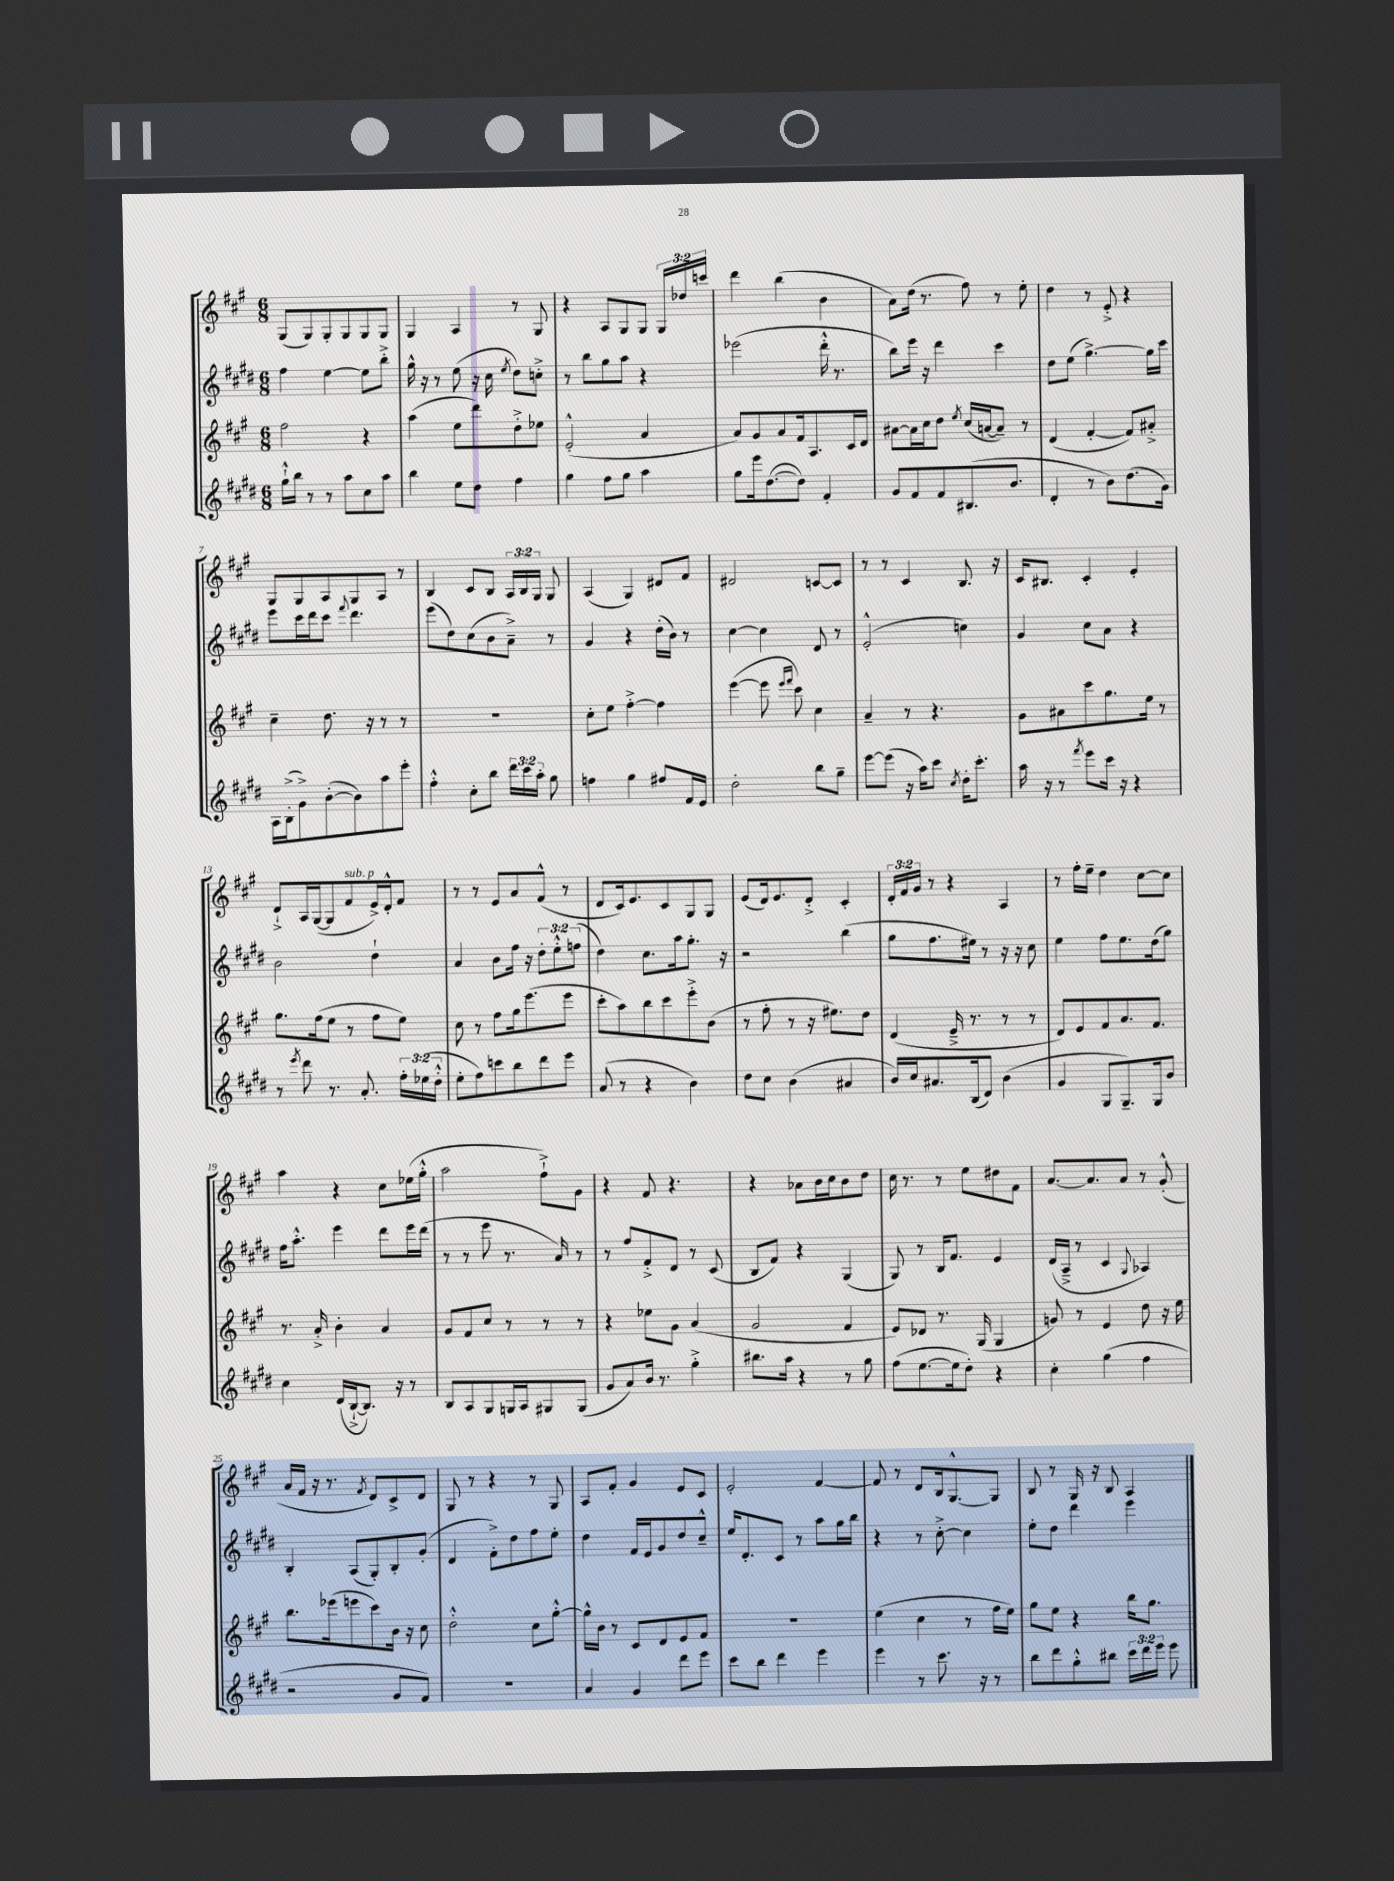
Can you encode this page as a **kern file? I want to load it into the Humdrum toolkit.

**kern	**kern	**kern	**kern
*staff4	*staff3	*staff2	*staff1
*clefG2	*clefG2	*clefG2	*clefG2
*k[f#c#g#d#]	*k[f#c#g#]	*k[f#c#g#d#]	*k[f#c#g#]
*M6/8	*M6/8	*M6/8	*M6/8
16gg#`^^	2ff#	4ff#	(8G#
16bb	.	.	.
8r	.	.	8G#)
8r	.	[4ee	8G#'
8aa	.	.	8G#
8cc#	4r	8ee]	8G#
8aa	.	8bb'^	8G#
=	=	=	=
4bb	(4aa	16gg#^^	4G#
.	.	16r	.
.	.	8r	.
8ee	8ee	(8ee	4A
8dd#	8ddd)	16r	.
.	.	16cc#	.
.	.	8qee	.
4ff#	8dd'^	8dd#)	8r
.	8ee-	8cc'^	8G#
=	=	=	=
4gg#	(2e'^^	8r	4r
.	.	8bb	.
8ff#	.	8gg#	8A
8gg#	.	8aa	8G#
4aa	4a	4r	8G#
.	.	.	24G#
.	.	.	24dd-
.	.	.	24ccc
=	=	=	=
8gg#	8a)	(2eee-	4ddd
16eee	8g#	.	.
([8.dd#	.	.	.
.	8a	.	(4bb
8dd#])	16f#	.	.
.	8.A	.	.
4f#'	.	16ddd#'^^	4b
.	.	8.r	.
.	16c#	.	.
.	16d	.	.
=	=	=	=
8g#	[8a#	8bb)	8a)
8f#	16a#]	16eee	(16dd
.	16cc#	16r	8.r
8f#	8dd	4ddd#	.
.	8qee	.	.
(8.B#	(16cc#	.	8ff#)
.	[16a	.	.
.	8a~])	4ccc#	8r
8.b	.	.	.
.	8r	.	8ee'
=	=	=	=
4d#'	(4d	8dd#	4dd
.	.	(8ee	.
8r	[4f#'	[4.gg#^)	8r
8b)	.	.	8e'^
(8.dd#	8f#])	.	4r
.	8a#'^	16gg#]	.
16g#)	.	16ccc#	.
=	=	=	=
16A	4cc#~	8eee	8G#
(16B'^	.	.	.
8g#^)	.	16ccc#	8G#
.	.	16ddd#	.
([8b'	8.dd	8ccc#	8A
.	.	8qqfff#	.
8b])	.	4.ddd#	8G#
.	16r	.	.
8aa	8r	.	8A
8eee'	8r	.	8r
=	=	=	=
4ff#'^^	2.r	(8eee	4B
.	.	8dd#)	.
8cc#'	.	(8cc#	8c#
8bb	.	8b	8B
24ddd#	.	8a~^)	24A
24ccc#	.	.	24B
24aa'	.	.	24G#
8gg#	.	8r	8G#
=	=	=	=
4ff	8cc#'	4g#	(4A
.	8ee	.	.
4gg#	[4ff#'^	4r	4G#)
8ff#	4ff#]	(16dd#'	8d#
.	.	16b)	.
16f#	.	8r	8f#
16e	.	.	.
=	=	=	=
2dd#'	([4eee	[4cc#	2d#
.	8eee]	4cc#]	.
.	16qqeee	.	.
.	16qqfff#	.	.
.	8ccc#)	.	.
8bb	4cc#	8d#	[8c
8gg#~	.	8r	8c]
=	=	=	=
[8eee	4a~	(2e'^^	8r
(8eee]	.	.	8r
16r	8r	.	4c#
16aa)	.	.	.
8ccc#	4.r	.	.
8qcc#	.	.	.
16dd#'	.	4cc)	8.B
8.ccc#'	.	.	.
.	.	.	16r
=	=	=	=
16aa	8g#	4g#	16c#
16r	.	.	8.B#
8r	8a#	.	.
8qfff#	.	.	.
8eee	8ccc#	8cc#	4c#'
16ccc#	8.gg#	8a	.
16r	.	.	.
4r	.	4r	4e'
.	16ee	.	.
.	8r	.	.
=	=	=	=
8r	8.gg#	2b	8d`^
8qeee	.	.	.
8ddd#	.	.	16A
.	(16ff#	.	([16G#
8.r	8ee	.	8G#]
.	8r	.	8f#
8.a'	.	.	.
.	8ff#	4dd#`	16e^)
.	.	.	16d'^^
24ff#'	8ee)	.	8f#
(24ee-	.	.	.
24dd#'^^	.	.	.
=	=	=	=
8ee'	8cc#	4a	8r
8ff#)	8r	.	8r
8ccc	8ff#	8b	8e
8bb	16gg#	16ff#	8a
.	(8.eee	16r	.
8ddd#	.	12dd#'	(8f#^^
.	.	12ee'^^	.
8eee	8eee	.	8r
.	.	(12ff	.
=	=	=	=
(8a	8ccc#'	4dd#)	8d
8r	8aa)	.	16c#)
.	.	.	8.e
4r	8bb	8.cc#	.
.	8ccc#	.	8c#
.	.	16aa	.
4b)	8eee'^	8.gg#'	8G#
.	(8b	.	8G#
.	.	16r	.
=	=	=	=
8dd#	8r	2r	(8e
8cc#	8ff#'	.	16d)
.	.	.	8.e
(4b	8r	.	.
.	16r	.	8d'^
.	8.ee#)	.	.
4a#	.	(4bb	4c#'
.	8dd	.	.
=	=	=	=
16b)	(4d	8gg#	24d'
.	.	.	24f#
16cc#	.	.	.
.	.	.	24g#
8.a#	.	8.ff#	8r
.	16e~^	.	4r
(16B	8.r	16ee#)	.
8d#)	.	8r	.
(4b	8r	16r	4A
.	.	16r	.
.	8r	8cc#	.
=	=	=	=
4g#	8d)	4ee	8r
.	8e	.	16ff#'
.	.	.	16ee~
8G#	8f#	8ff#	4dd
8.G#~)	8.a	8.ee	.
.	.	.	[8cc#
16G#	8.f#	(16dd#	.
8b	.	8gg#)	8cc#]
=	=	=	=
4cc#	8.r	16ff#	4aa
.	.	8.aa'^^	.
.	16a'^	.	.
(16d#	4b'	4eee	4r
[16B`^	.	.	.
8.B])	.	.	.
.	4a	8ddd#	8cc#
16r	.	.	.
8r	.	16eee	(16ee-
.	.	(16ddd#	16gg#'^^
=	=	=	=
8B	8g#	8r	2aa
8A	8f#	8r	.
8G#	8cc#	8eee	.
16G	8r	8.r	.
16A	.	.	.
8G#	8r	.	8ff#`^)
.	.	16a)	.
(8G#	8r	8r	8g#
=	=	=	=
8g#	4r	8r	4r
8a)	.	8ff#	.
16b	8ee-	8f#'^	8f#
8.r	.	.	.
.	8g#	8d#	4.r
4gg#'^	(4a	8r	.
.	.	(8c#	.
=	=	=	=
8.bb#	2g#	8B	4r
.	.	8f#)	.
16aa	.	.	.
4r	.	4r	8a-
.	.	.	16b
.	.	.	16cc#
8r	4f#	(4G#	8b
8gg#	.	.	8dd
=	=	=	=
(8ff#	8e)	8G#)	16cc#
.	.	.	8.r
[8.ee	8d-	8r	.
.	8.r	16B	8r
16ee]	.	8.f#	.
8dd#')	.	.	8ee
.	(16G#	.	.
4r	4G#	4e	8dd#
.	.	.	8f#
=	=	=	=
4cc#'	8g)	(16d#	[8.a
.	.	16A~^	.
.	8r	8r	.
.	.	.	8.a]
(4gg#	4e	4c#	.
.	.	.	8a
.	.	8qqG#	.
4ff#	8dd	4A-)	8r
.	16r	.	(8g#'^^
.	16ee	.	.
=	=	=	=
2r	8.bb	4B'	16a
.	.	.	16f#
.	.	.	16r
.	(16eee-	.	8.r
.	8eee	(8A	.
.	.	.	8qf#
.	8ccc#)	8G#')	8d)
8g#	16b	8B'	8c#^
.	16r	.	.
8f#)	8cc#	(8g#'	8d
=	=	=	=
2.r	2dd'^^	4d#	8G#
.	.	.	8r
.	.	8f#'^)	4r
.	.	8dd#	.
.	8cc#	8ff#	8r
.	[8gg#'^^	8ee'	8G#
=	=	=	=
4a	16gg#^^]	4dd#	8A
.	16b	.	.
.	8r	.	8f#'
4g#	8c#	16f#	4g#
.	.	16e	.
.	8d	8g#	.
8ddd#	8e	8dd#	8e
8eee	8f#	8cc#~^^	8c#
=	=	=	=
8ccc#	2.r	16ee	2e'
.	.	8.d#'	.
8bb	.	.	.
4ddd#	.	8c#	.
.	.	8r	.
4eee	.	8aa	[4f#
.	.	16gg#	.
.	.	16bb	.
=	=	=	=
4eee	(4ee	4r	8f#]
.	.	.	8r
8r	4cc#	8r	8d
8.ccc#	.	[8cc#'^	16B
.	.	.	[8.G#^^
.	8r	4cc#]	.
16r	.	.	.
8r	16ff#	.	8G#]
.	16ee)	.	.
=	=	=	=
8bb	8gg#	8ee'	8B
8ddd#	8ee	8dd#	8r
8gg#'^^	4r	4ddd#	16G#
.	.	.	16r
8bb#	.	.	8B
24ccc#	16bb	4eee	4A
24ddd#	.	.	.
.	8.gg#	.	.
24eee	.	.	.
8eee	.	.	.
==	==	==	==
*-	*-	*-	*-
